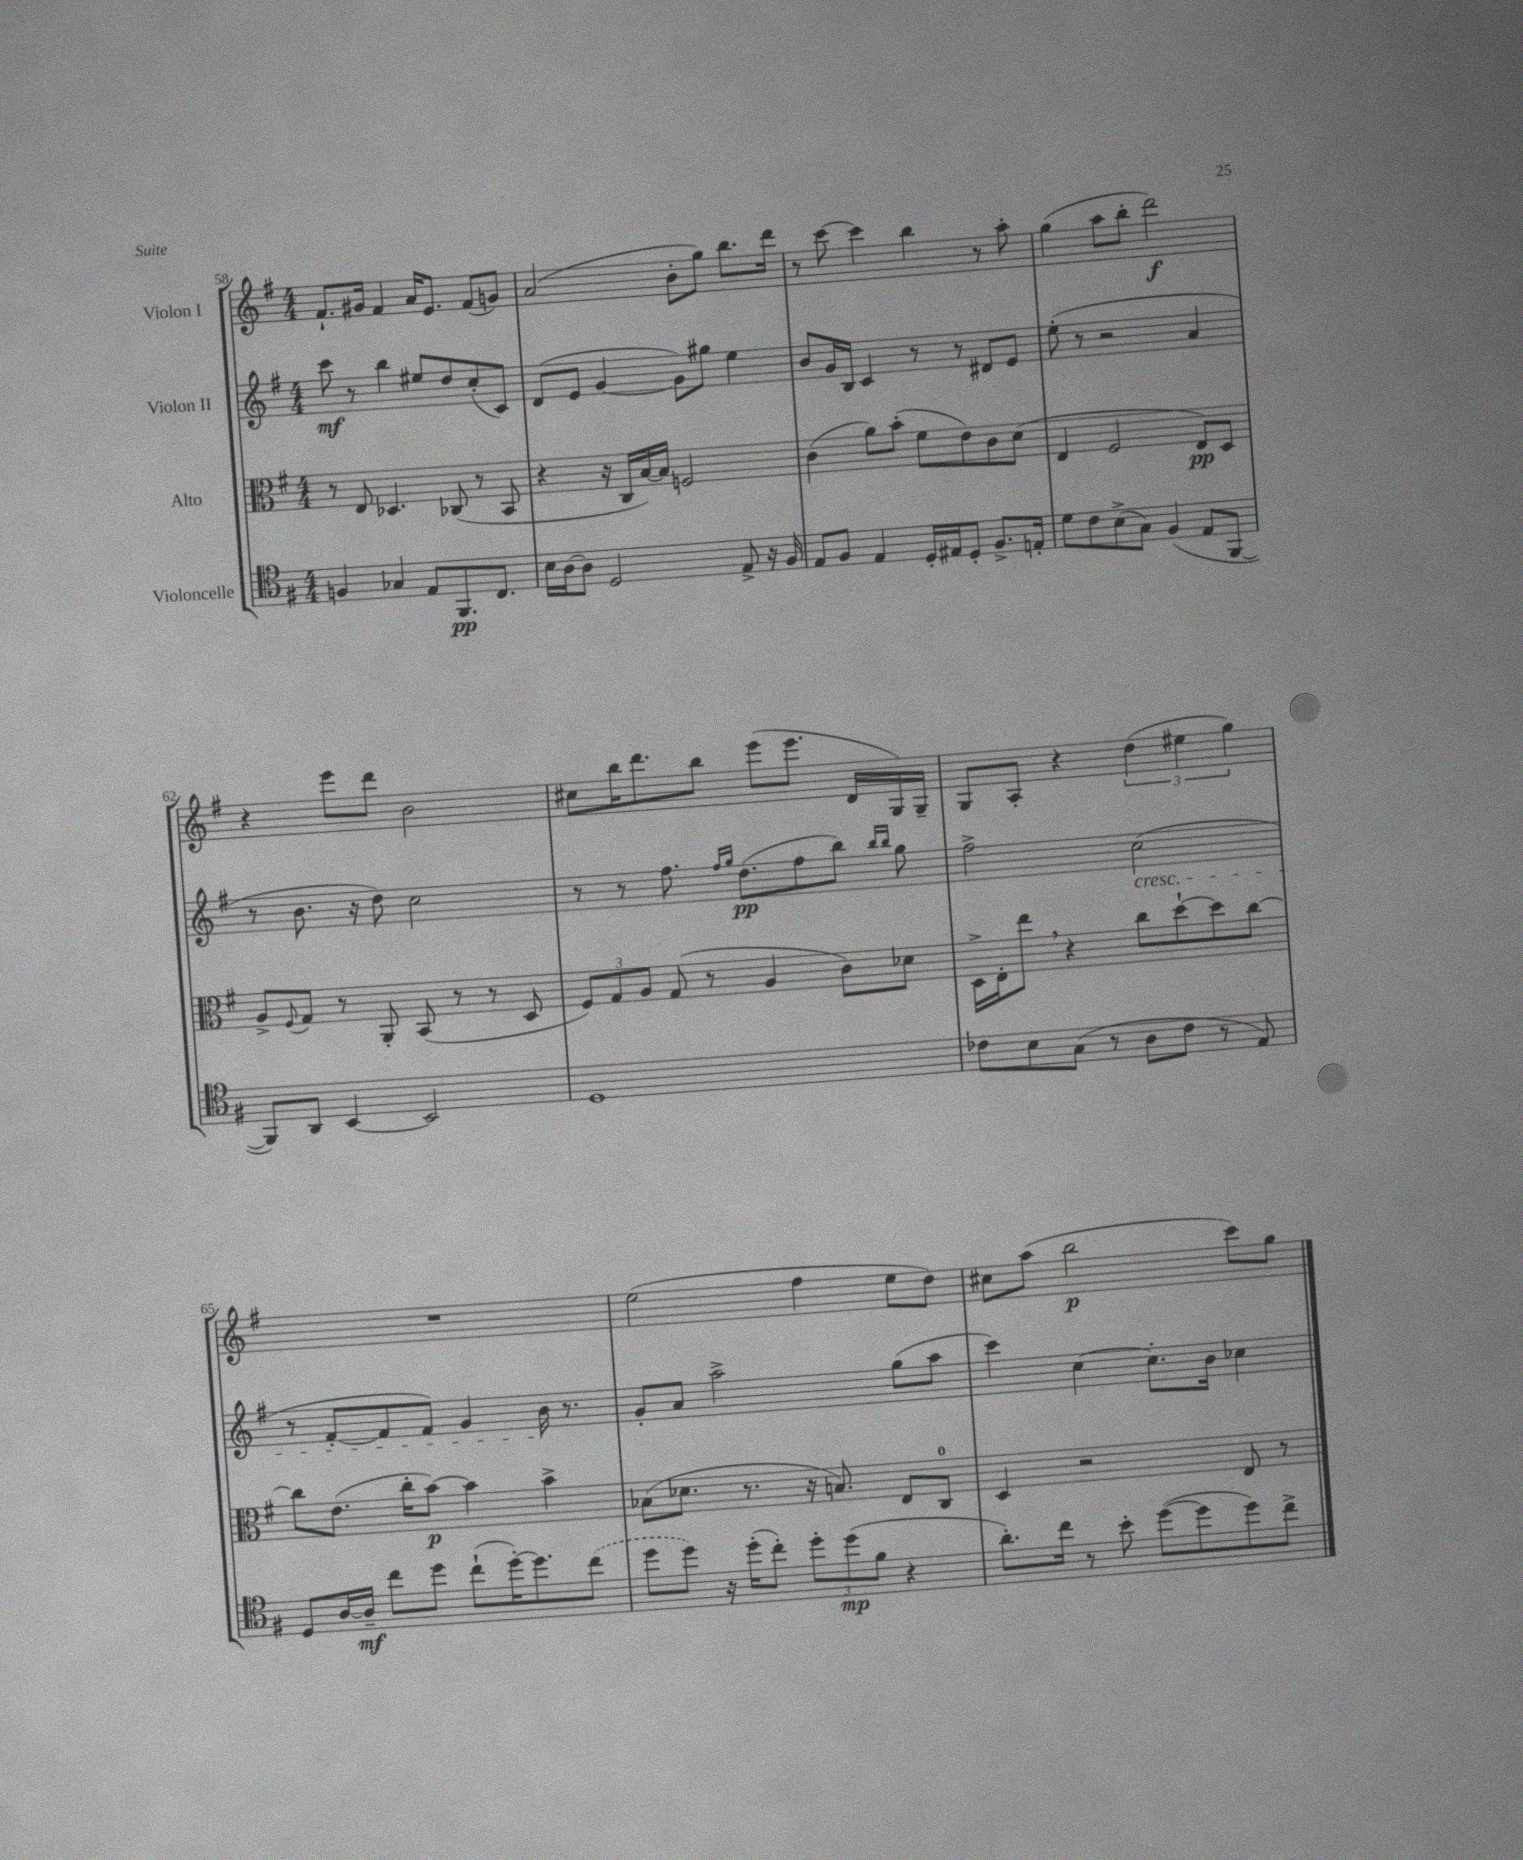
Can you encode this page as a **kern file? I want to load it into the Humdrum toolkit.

**kern	**kern	**kern	**kern
*staff4	*staff3	*staff2	*staff1
*clefC4	*clefC3	*clefG2	*clefG2
*k[f#]	*k[f#]	*k[f#]	*k[f#]
*M4/4	*M4/4	*M4/4	*M4/4
4F	8r	8ccc	8.f#`
.	8E	8r	.
.	.	.	16g#
4G-	4.D-	4bb	4f#
8E	.	8ee#	16a
.	.	.	8.e
8.FF#	(8C-	8dd	.
.	8r	(8cc'	(8f#
8.C	.	.	.
.	8BB	8c)	8g)
=	=	=	=
16B	4r	(8d	(2a
[16A	.	.	.
8A]	.	8e	.
2D	16r	[4g	.
.	16C	.	.
.	[16B)	.	.
.	16B]	.	.
.	2F	8g])	8b'
.	.	8gg#	8gg)
8E^	.	4ee	8.bb
16r	.	.	.
16F#	.	.	16ddd
=	=	=	=
8E	(4c	8b	8r
8F#	.	16g	[8ccc
.	.	16B	.
4E	8a)	4c	4ccc]
.	(8b'	.	.
16D'	8f#	8r	4bb
16E#	.	.	.
8D'	8e)	8r	.
8.F#^	8c	8d#	8r
.	(8d	8e	8aa'
16E'	.	.	.
=	=	=	=
8d	4E	(8ee'	(4gg
8c	.	8r	.
(8B^	2F#	2r	8aa
8G)	.	.	8bb'
(4F#	.	.	2ddd)
8E	8E)	4a	.
[8FF#	8D	.	.
=	=	=	=
8FF#])	8A^	8r	4r
.	8qqF#	.	.
8AA	8G	8.b	.
[4BB	8r	.	8eee
.	.	16r	.
.	8AA'	8dd)	8ddd
2BB]	(8BB	2cc	2b
.	8r	.	.
.	8r	.	.
.	8D	.	.
=	=	=	=
1D	12F#)	8r	8cc#
.	12G	.	.
.	.	8r	16bb
.	12A	.	.
.	.	.	8.ddd
.	(8G	8.ff#	.
.	8r	.	8bb
.	.	16qqff#	.
.	.	16qqgg	.
.	.	(8.dd	.
.	4A	.	(8eee
.	.	8ff#	8.eee
.	8c)	8bb)	.
.	.	.	16d
.	.	16qqbb	.
.	.	16qqbb	.
.	8d-	8gg	16G)
.	.	.	16G~
=	=	=	=
8c-	16D^	2ff#^	8G
.	16E'	.	.
8B	8ee	.	8A'
(8G	4r	.	4r
8r	.	.	.
8A	8cc	(2cc	(6dd
8c-	[8dd`	.	.
.	.	.	6ee#
8r	8dd]	.	.
.	.	.	6gg)
8E)	[8cc	.	.
=	=	=	=
8D	8cc]	8r	1r
[16A	(8.e	[8f#'	.
16A~]	.	.	.
8cc	.	8f#]	.
.	16cc'	.	.
8dd	[8b)	8f#)	.
(8cc`	4b]	4g	.
[16dd')	.	.	.
8.dd]	.	.	.
.	4b^	16b	.
.	.	8.r	.
(8cc	.	.	.
=	=	=	=
8dd	(8B-	8g'	(2ee
8dd)	8.d-	8a	.
16r	.	2aa^	.
(16dd'	8.r	.	.
8cc')	.	.	.
12dd'	16r	.	4ff#
.	8.B)	.	.
(12dd	.	.	.
12f#	.	.	.
4r	8E	(8gg	8ee
.	8C	8aa	8dd)
=	=	=	=
8.a')	4D	4ccc)	8cc#
.	.	.	(8aa
16cc	.	.	.
8r	2r	[4cc	2bb
8b'	.	.	.
([8dd	.	8.cc']	.
8dd]	.	.	.
.	.	16b	.
8dd)	8E	4cc-	8ccc)
8cc^	8r	.	8gg
==	==	==	==
*-	*-	*-	*-
